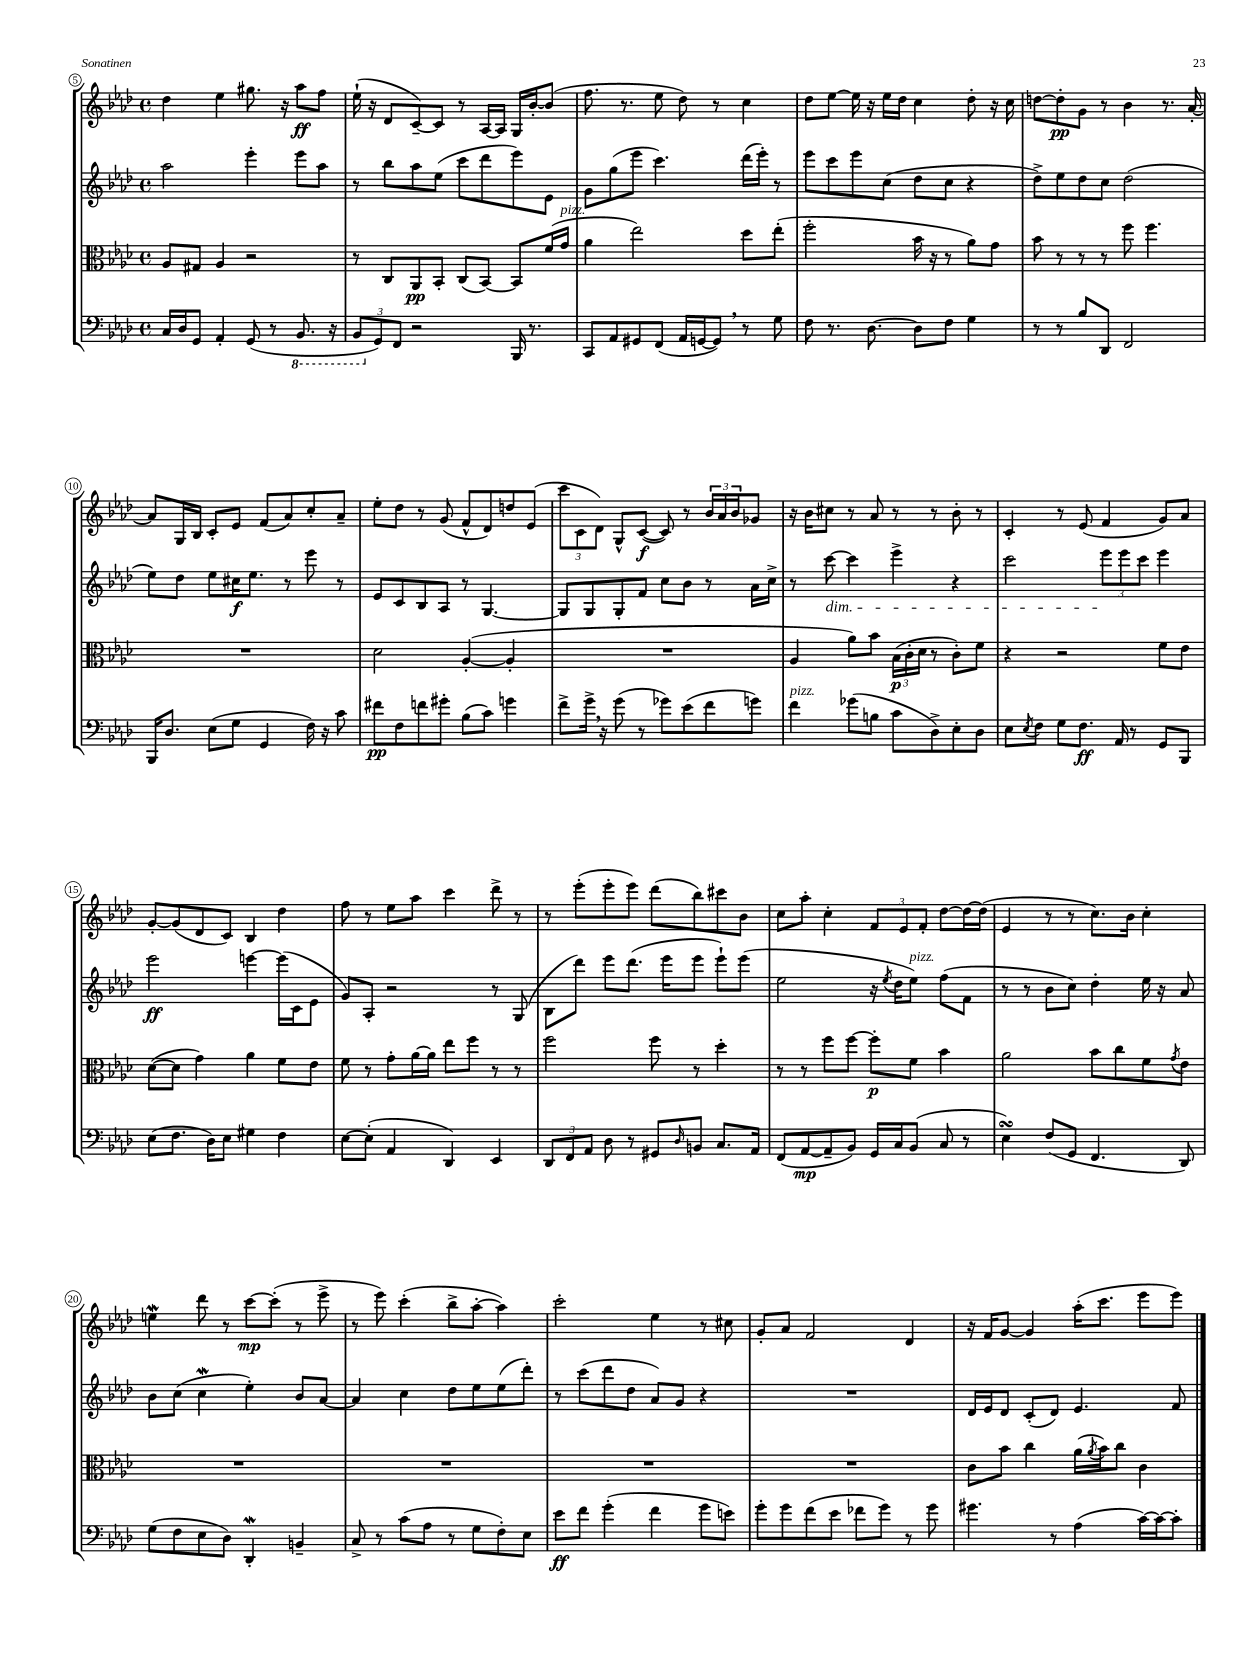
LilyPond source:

<<
\new StaffGroup <<
\new Staff = "s0" {
    \clef treble \key aes \major \defaultTimeSignature \time 4/4
    des''4 ees''4 gis''8. r16 aes''8\ff f''8 |
    ees''16-!( r16 des'8 c'8~--) c'8 r8 aes16~ aes16 g16 bes'16~-. bes'8( |
    f''8. r8. ees''8 des''8) r8 c''4 |
    des''8 ees''8~ ees''16 r16 ees''16 des''16 c''4 des''8-. r16 c''16 |
    d''8~ d''8-.\pp g'8 r8 bes'4 r8. aes'16~-. |
    aes'8 g16 bes16 c'8-. ees'8 f'8( aes'8) c''8-. aes'8-- |
    ees''8-. des''8 r8 g'8( f'8-^ des'8) d''8 ees'8( |
    \tuplet 3/2 { c'''8 c'8 des'8) } g8-^ c'8~\f( c'8) r8 \tuplet 3/2 { bes'16 aes'16 bes'16 } ges'8 |
    r16 bes'16 cis''8 r8 aes'8 r8 r8 bes'8-. r8 |
    c'4-. r8 ees'8( f'4 g'8) aes'8 |
    g'8~-. g'8( des'8 c'8) bes4 des''4 |
    f''8 r8 ees''8 aes''8 c'''4 des'''8-> r8 |
    r8 ees'''8-.( ees'''8-. ees'''8) des'''8( bes''8) cis'''8 bes'8 |
    c''8 aes''8-. c''4-. \tuplet 3/2 { f'8 ees'8 f'8-. } des''8~ des''16~ des''16( |
    ees'4 r8 r8 c''8.) bes'16 c''4-. |
    e''4\mordent des'''8 r8 c'''8~\mp c'''8-.( r8 ees'''8-> |
    r8 ees'''8) c'''4-.( bes''8-> aes''8~-. aes''4) |
    c'''2-. ees''4 r8 cis''8 |
    g'8-. aes'8 f'2 des'4 |
    r16 f'16 g'8~ g'4 aes''16-.( c'''8. ees'''8 ees'''8) \bar "|." |
}
\new Staff = "s1" {
    \clef treble \key aes \major \defaultTimeSignature \time 4/4
    aes''2 ees'''4-. ees'''8 aes''8 |
    r8 bes''8 aes''8 ees''8( c'''8 des'''8 ees'''8) ees'8 |
    g'8 g''8( ees'''8 c'''4.) des'''16( ees'''16-.) r8 |
    ees'''8 c'''8 ees'''8 c''8( des''8 c''8 r4 |
    des''8->) ees''8 des''8 c''8 des''2( |
    ees''8) des''8 ees''8 cis''16\f ees''8. r8 ees'''8 r8 |
    ees'8 c'8 bes8 aes8 r8 g4.~ |
    g8 g8 g8-. f'8 c''8 bes'8 r8 aes'16 c''16-> |
    r8 c'''8~\dim c'''4 ees'''4-> r4 |
    c'''2 \tuplet 3/2 { ees'''8\! ees'''8 c'''8 } ees'''4 |
    ees'''2\ff e'''4~ e'''16( c'16 ees'8 |
    g'8) aes8-. r2 r8 g8( |
    bes8 des'''8) ees'''8 des'''8.( ees'''16 ees'''8 ees'''8-!) ees'''8( |
    ees''2 r16 \acciaccatura { ees''8 } des''16 ees''8^\markup { \italic "pizz." }) f''8( f'8 |
    r8 r8 bes'8 c''8) des''4-. ees''16 r16 aes'8 |
    bes'8 c''8( c''4\mordent ees''4-.) bes'8 aes'8~ |
    aes'4 c''4 des''8 ees''8 ees''8( des'''8-.) |
    r8 c'''8( des'''8 des''8 aes'8) g'8 r4 |
    R1 |
    des'16 ees'16 des'8 c'8-.( des'8) ees'4. f'8 \bar "|." |
}
\new Staff = "s2" {
    \clef alto \key aes \major \defaultTimeSignature \time 4/4
    aes8 gis8 aes4 r2 |
    r8 c8 aes,8\pp bes,8-. c8( bes,8~) bes,8 f'16( g'16^\markup { \italic "pizz." } |
    aes'4 ees''2) des''8 ees''8-.( |
    f''2-. bes'16 r16 r8 aes'8) g'8 |
    bes'8 r8 r8 r8 f''8 f''4. |
    R1 |
    des'2 aes4~-.( aes4-. |
    R1 |
    aes4 aes'8) bes'8 \tuplet 3/2 { bes16\p( c'16-. des'16 } r8 c'8-.) f'8 |
    r4 r2 f'8 ees'8 |
    des'8~( des'8 g'4) aes'4 f'8 ees'8 |
    f'8 r8 g'8-. aes'16~ aes'16 ees''8 f''8 r8 r8 |
    f''2 f''8 r8 des''4-. |
    r8 r8 f''8 f''8~ f''8-.\p f'8 bes'4 |
    aes'2 bes'8 c''8 f'8 \acciaccatura { g'8 } ees'8 |
    R1 |
    R1 |
    R1 |
    R1 |
    c'8 bes'8 c''4 aes'16( \acciaccatura { aes'8 } bes'16) c''8 c'4 \bar "|." |
}
\new Staff = "s3" {
    \clef bass \key aes \major \defaultTimeSignature \time 4/4
    c16 des16 g,8 aes,4-. g,8( r8 \ottava #-1 bes,,8. r16 |
    \tuplet 3/2 { bes,,8 \ottava #0 g,8) f,8 } r2 bes,,16 r8. |
    c,8 aes,8 gis,8 f,8( aes,16 g,16~ g,8) \breathe r8 g8 |
    f8 r8. des8.~ des8 f8 g4 |
    r8 r8 bes8 des,8 f,2 |
    bes,,16 des8. ees8( g8 g,4 f16) r16 c'8 |
    fis'8\pp f8 f'8 gis'8-. bes8( c'8) g'4 |
    f'8-> g'16-> \breathe r16 g'8( r8 ges'8) ees'8( f'8 g'8) |
    f'4^\markup { \italic "pizz." } ges'8( b8 c'8 des8->) ees8-. des8 |
    ees8 \acciaccatura { ees8 } f8 g8 f8.\ff aes,16 r8 g,8 bes,,8 |
    ees8( f8. des16) ees8 gis4 f4 |
    ees8~ ees8-.( aes,4 des,4) ees,4 |
    \tuplet 3/2 { des,8 f,8 aes,8 } des8 r8 gis,8 \grace { des16 } b,8 c8. aes,16 |
    f,8( aes,8~\mp aes,8-- bes,8) g,16 c16 bes,8( c8 r8 |
    ees4\turn) f8( g,8 f,4. des,8) |
    g8( f8 ees8 des8) des,4-.\mordent b,4-- |
    c8-> r8 c'8( aes8 r8 g8 f8-.) ees8 |
    ees'8\ff f'8 g'4-.( f'4 g'8 e'8) |
    g'8-. g'8 f'8( ees'8 fes'8 g'8) r8 g'8 |
    gis'4. r8 aes4( c'16~) c'16~ c'8-. \bar "|." |
}
>>
>>
\layout { \context { \Score currentBarNumber = #5 \override BarNumber.stencil = #(make-stencil-circler 0.1 0.3 ly:text-interface::print) } }
